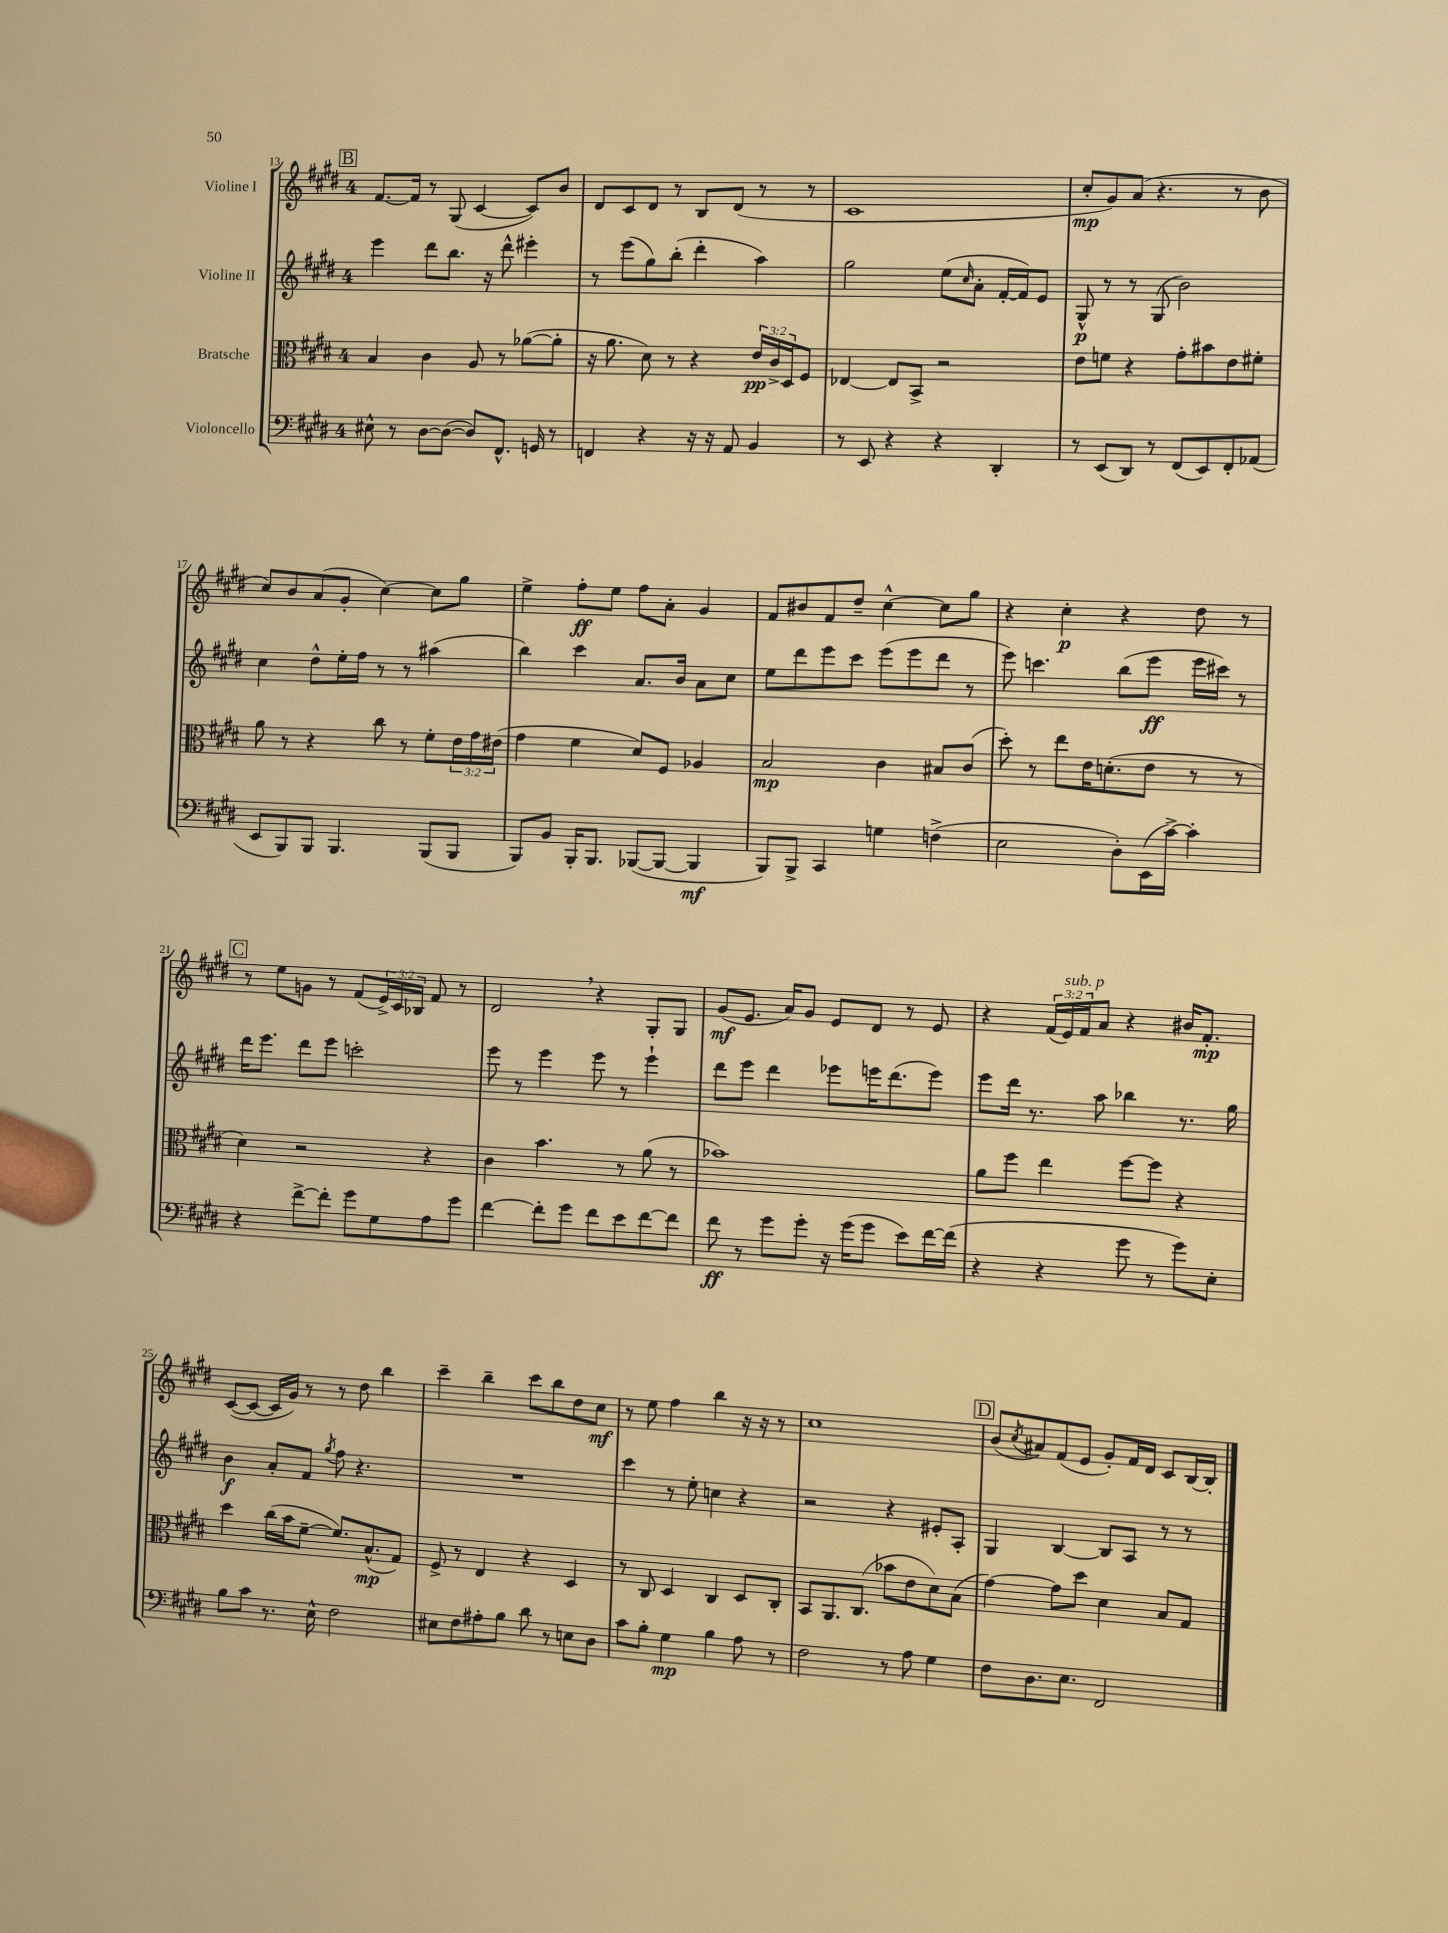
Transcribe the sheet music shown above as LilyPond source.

<<
\new StaffGroup <<
\new Staff = "s0" \with { instrumentName = "Violine I" } {
    \clef treble \key e \major \once \override Staff.TimeSignature.style = #'single-digit \time 4/4 \override Staff.TupletNumber.text = #tuplet-number::calc-fraction-text
    \mark \markup { \box "B" } fis'8.~ fis'16 r8 gis8( cis'4~ cis'8) b'8 |
    dis'8 cis'8 dis'8 r8 b8 dis'8( r8 r8 |
    cis'1 |
    cis''8-.\mp gis'8) a'8( r4. r8 b'8 |
    cis''8) b'8 a'8( gis'8-. cis''4~) cis''8 gis''8 |
    e''4-> fis''8-.\ff e''8 fis''8 a'8-. gis'4 |
    fis'8 bis'8 fis'8 dis''8-- cis''4~-^ cis''8 gis''8 |
    r4 cis''4-.\p r4 dis''8 r8 |
    \mark \markup { \box "C" } r8 e''8 g'8 r8 fis'8( \tuplet 3/2 { e'16->) cis'16 bes16 } fis'8 r8 |
    dis'2 \breathe r4 gis8-. gis8 |
    gis'8\mf( e'8. a'16) gis'8 e'8 dis'8 r8 e'8 |
    r4 \tuplet 3/2 { fis'16( e'16^\markup { \italic "sub. p" }) fis'16 } a'8 r4 bis'16 fis'8.-.\mp |
    cis'8~( cis'8~ cis'16 gis'16) r8 r8 dis''8 b''4 |
    cis'''4-- b''4-- cis'''8 b''8 dis''8 cis''8\mf |
    r8 e''8 fis''4 b''4 r16 r16 r8 |
    cis''1 |
    \mark \markup { \box "D" } b'8( \acciaccatura { cis''8 } ais'8) fis'8( e'8 gis'8-.) fis'16 dis'16 cis'8 b16~ b16-. \bar "|." |
}
\new Staff = "s1" \with { instrumentName = "Violine II" } {
    \clef treble \key e \major \once \override Staff.TimeSignature.style = #'single-digit \time 4/4
    \mark \markup { \box "B" } e'''4 dis'''8 b''8. r16 dis'''8-^ eis'''4-. |
    r8 e'''8( gis''8) b''8-.( dis'''4-. a''4) |
    gis''2 e''8( \grace { cis''16 } a'8-. fis'16~-. fis'16) e'8 |
    gis8-^\p r8 r8 gis8( b'2) |
    cis''4 dis''8-^ e''16-. fis''16 r8 r8 ais''4( |
    b''4) cis'''4 a'8. b'16 a'8 cis''8 |
    e''8 dis'''8 e'''8 cis'''8 e'''8( e'''8 dis'''8 r8 |
    e'''8) c'''4. b''8( e'''8\ff e'''16 cis'''16) r8 |
    \mark \markup { \box "C" } dis'''16 e'''8. dis'''8 e'''8 c'''2-. |
    e'''8 r8 e'''4 e'''8 r8 e'''4-! |
    dis'''8 e'''8 dis'''4 ees'''8 e'''16 dis'''8.( e'''8) |
    e'''8 dis'''16 r8. a''8 bes''4 r8. gis''16 |
    b'4\f a'8-. fis'8 \acciaccatura { gis''8 } fis''8 r4. |
    R1 |
    cis'''4 r8 e''8-. c''4 r4 |
    r2 r4 eis'8-. a8-. |
    \mark \markup { \box "D" } gis4 b4~ b8 a8 r8 r8 \bar "|." |
}
\new Staff = "s2" \with { instrumentName = "Bratsche" } {
    \clef alto \key e \major \once \override Staff.TimeSignature.style = #'single-digit \time 4/4 \override Staff.TupletNumber.text = #tuplet-number::calc-fraction-text
    \mark \markup { \box "B" } b4 cis'4 a8 r8 aes'8~( aes'8-. |
    r16 a'8. dis'8) r8 r4 \tuplet 3/2 { e'16\pp cis'16-> dis16 } fis8 |
    ees4~ ees8 b,8-> r2 |
    e'8 f'8 r4 gis'8-. bis'8 e'8 fis'8-. |
    a'8 r8 r4 cis''8 r8 fis'8-. \tuplet 3/2 { e'16 gis'16 eis'16( } |
    gis'4 fis'4 dis'8) fis8 aes4 |
    b2\mp cis'4 bis8 cis'8( |
    dis''8-.) r8 e''8 e'16 d'8.-.( e'8 r8 r8 |
    \mark \markup { \box "C" } dis'4) r2 r4 |
    cis'4 b'4. r8 a'8( r8 |
    bes'1) |
    a'8 fis''8 e''4 fis''8~ fis''8 r4 |
    dis''4 cis''16( b'16 fis'8~-- fis'8.) b8.-^\mp( gis8) |
    fis8-> r8 e4 r4 dis4 |
    r8 cis8 dis4 cis4 dis8 cis8-. |
    b,8 a,8. cis8.( bes'8 e'8 dis'8) b8( |
    \mark \markup { \box "D" } gis'4~) gis'8 dis''8 dis'4 b8 gis8 \bar "|." |
}
\new Staff = "s3" \with { instrumentName = "Violoncello" } {
    \clef bass \key e \major \once \override Staff.TimeSignature.style = #'single-digit \time 4/4
    \mark \markup { \box "B" } eis8-^ r8 dis8~ dis8~( dis8) fis,8.-^ g,16 r8 |
    f,4 r4 r16 r16 a,8 b,4 |
    r8 e,8 r4 r4 dis,4-. |
    r8 e,8( dis,8) r8 fis,8( e,8) fis,8-. aes,8( |
    e,8 b,,8) b,,8 b,,4. b,,8( b,,8 |
    b,,8) b,8 b,,16-. b,,8. bes,,8~( bes,,8~ bes,,4\mf |
    b,,8) b,,8-> cis,4 g4 f4->( |
    e2 dis8-.) e,16( cis'16~->) cis'4-. |
    \mark \markup { \box "C" } r4 fis'8~-> fis'8-. gis'8 gis8 a8 gis'8 |
    fis'4~ fis'8-. gis'8 fis'8 e'8 fis'8~ fis'8 |
    fis'8\ff r8 gis'8 gis'8-. r16 gis'16( gis'8 e'8) fis'16~ fis'16( |
    r4 r4 gis'8 r8 gis'8) e8-. |
    b8 cis'8 r8. e16-^ fis2 |
    eis8 fis8 ais8-. b8 dis'8 r8 e8 dis8 |
    cis'8 b8-. gis4\mp b4 a8 r8 |
    fis2 r8 a8 gis4 |
    \mark \markup { \box "D" } fis8 dis8. e8. fis,2 \bar "|." |
}
>>
>>
\layout { \context { \Score currentBarNumber = #13 } }
